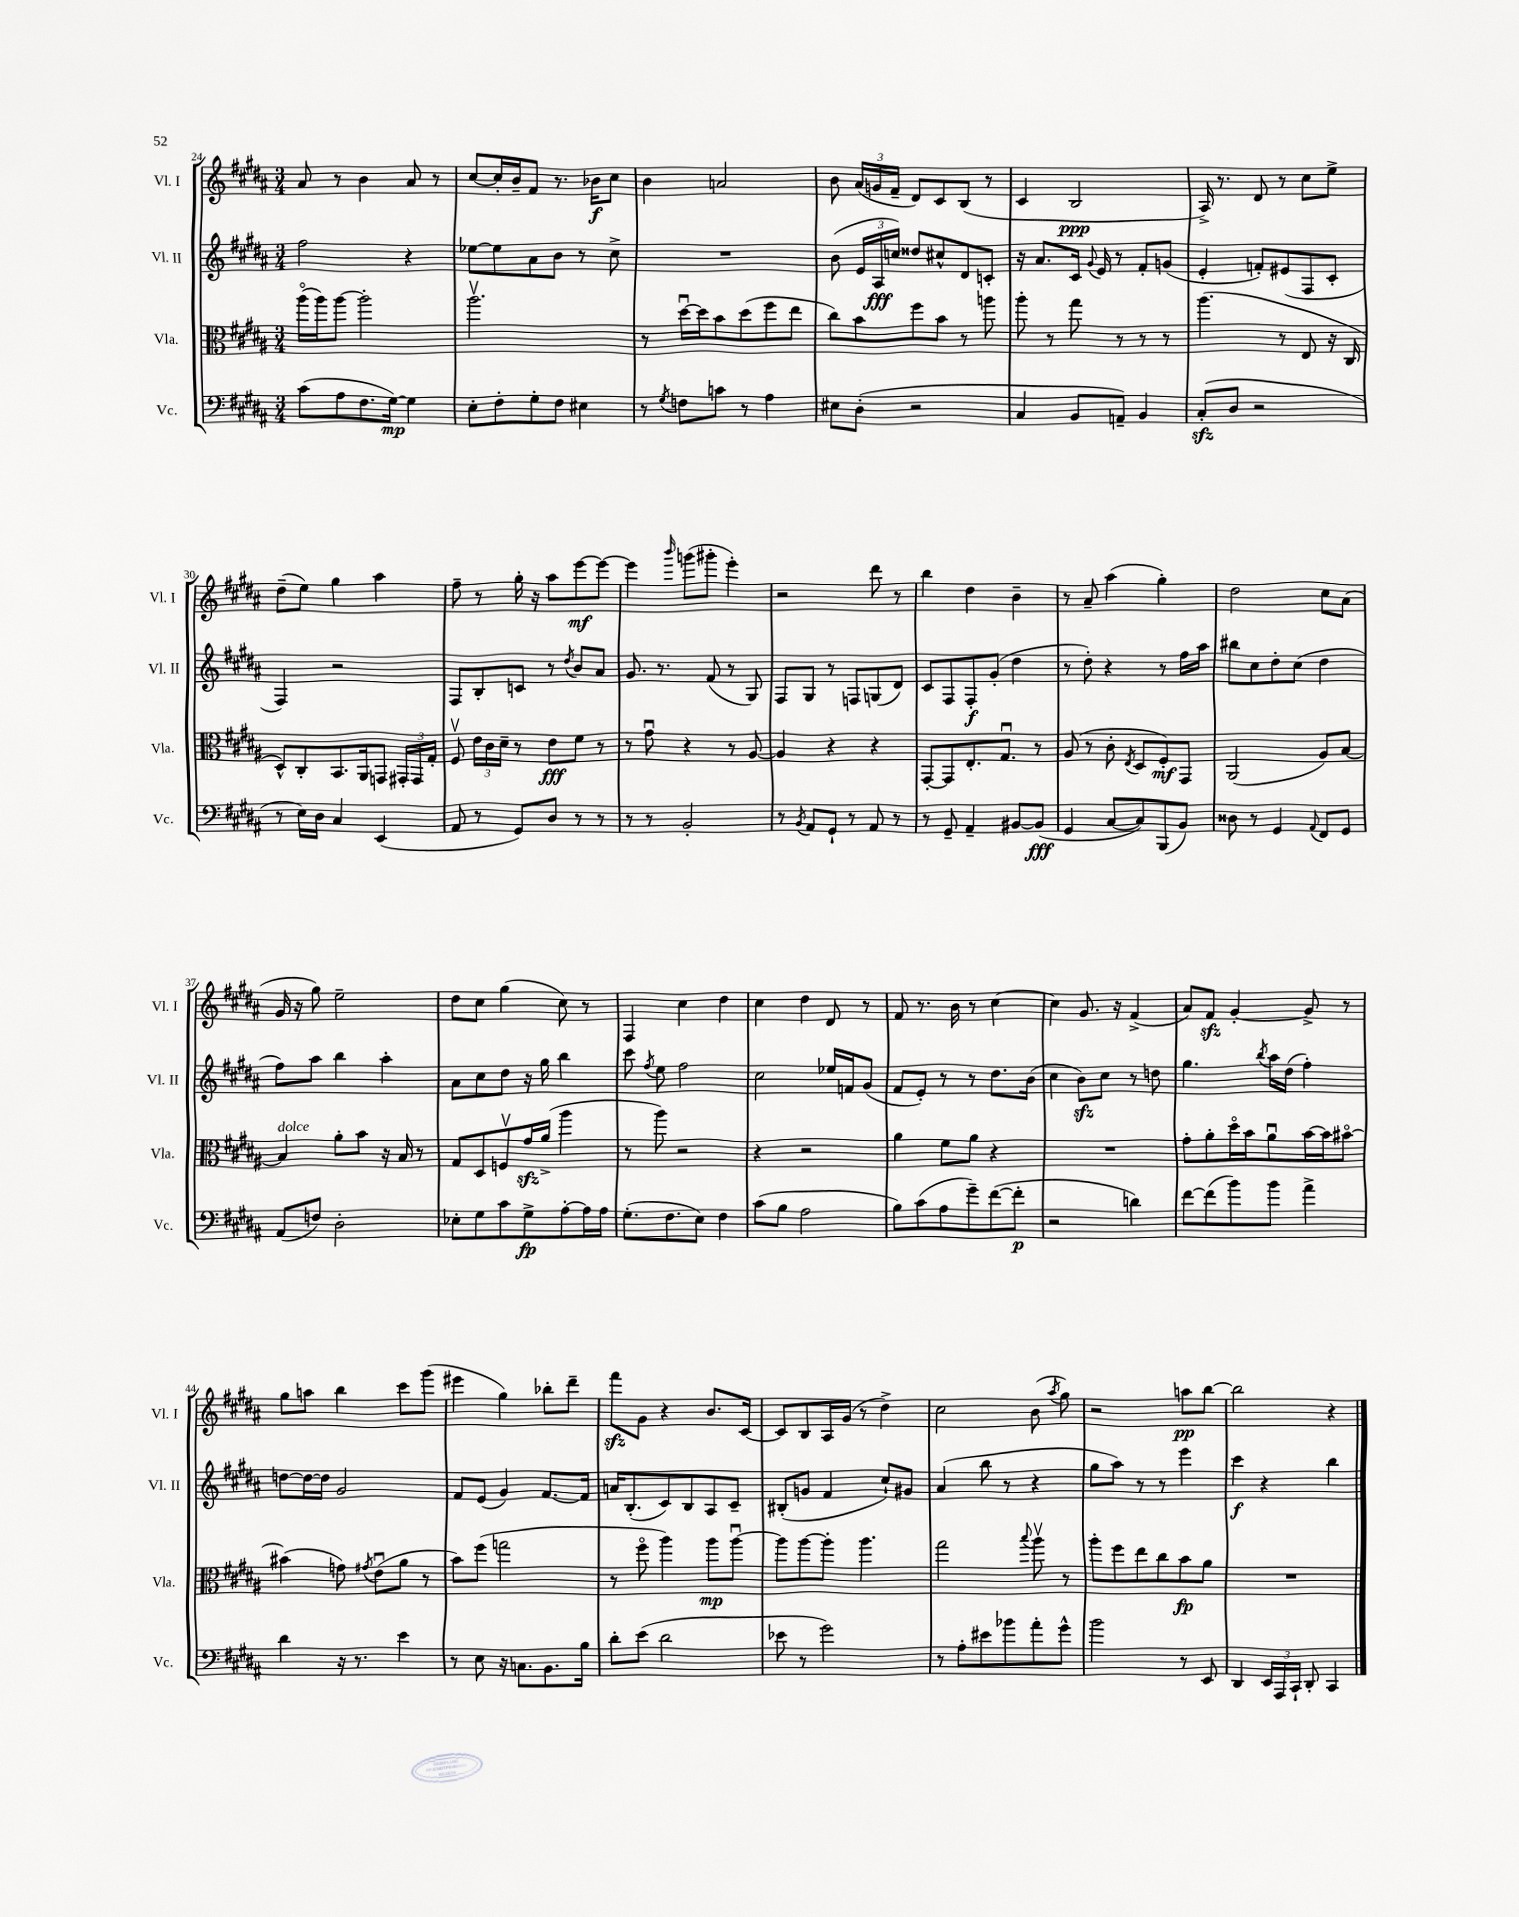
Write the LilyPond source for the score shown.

<<
\new StaffGroup <<
\new Staff = "s0" \with { instrumentName = "Vl. I" shortInstrumentName = "Vl. I" } {
    \clef treble \key b \major \numericTimeSignature \time 3/4
    \autoBeamOff ais'8 r8 b'4 ais'8 r8 |
    cis''8[~ cis''16-. b'16-- fis'8] r8. bes'16[\f cis''8] |
    b'4 a'2 |
    b'8 \tuplet 3/2 { ais'16[( g'16 fis'16]-- } dis'8[) cis'8 b8]( r8 |
    cis'4 b2\ppp |
    ais16->) r8. dis'8 r8 cis''8[ e''8]-> |
    dis''8[--( e''8]) gis''4 ais''4 |
    fis''8-- r8 gis''16-. r16 ais''8[ e'''8~\mf e'''8]~ |
    e'''4 \grace { b'''16 } g'''8[( gis'''8]-. e'''4-.) |
    r2 dis'''8 r8 |
    b''4 dis''4 b'4-- |
    r8 ais'8-- ais''4( gis''4-.) |
    dis''2 cis''8[ ais'8]( |
    gis'16 r16 gis''8) e''2-- |
    dis''8[ cis''8] gis''4( cis''8) r8 |
    fis4 cis''4 dis''4 |
    cis''4 dis''4 dis'8 r8 |
    fis'8 r8. b'16 r8 cis''4~ |
    cis''4 gis'8. r16 fis'4->( |
    ais'8[) fis'8]\sfz gis'4~-. gis'8-> r8 |
    gis''8[ a''8] b''4 cis'''8[ gis'''8]( |
    eis'''4 gis''4) bes''8[-. dis'''8]-- |
    fis'''8[\sfz gis'8] r4 b'8.[ cis'16]~ |
    cis'8[ b8 ais16 gis'16]( r8 dis''4->) |
    cis''2 b'8( \acciaccatura { ais''8 } gis''8) |
    r2 a''8[\pp b''8]~ |
    b''2 r4 \bar "|." |
}
\new Staff = "s1" \with { instrumentName = "Vl. II" shortInstrumentName = "Vl. II" } {
    \clef treble \key b \major \numericTimeSignature \time 3/4
    \autoBeamOff fis''2 r4 |
    ees''8[~ ees''8 ais'8 b'8] r8 cis''8-> |
    R2. |
    b'8( \tuplet 3/2 { e'16[ ais16\fff c''16]) } disis''8[ cis''8-^ dis'8 c'8]-. |
    r16 ais'8.[ cis'16] \appoggiatura { gis'8 } e'16 r8 fis'8[-. g'8]( |
    e'4-. f'8[-.) eis'8( fis8 cis'8]-. |
    fis4) r2 |
    fis8[ b8-. c'8] r8 \acciaccatura { dis''8 } b'8[ ais'8] |
    gis'8. r8. fis'8( r8 gis8) |
    fis8[ gis8] r8 f8[ g8( dis'8]) |
    cis'8[ fis8 fis8-.\f gis'8]-.( dis''4 |
    r8 dis''8-.) r4 r8 fis''16[ ais''16] |
    bis''8[ cis''8 dis''8-. cis''8]( dis''4 |
    fis''8[) ais''8] b''4 ais''4-. |
    ais'8[ cis''8 dis''8] r16 gis''16 b''4 |
    cis'''8 \acciaccatura { fis''8 } e''8 fis''2 |
    cis''2 ees''16[ f'16 gis'8]( |
    fis'8[ e'8]-.) r8 r8 dis''8.[ b'16]( |
    cis''4 b'8[\sfz) cis''8] r8 d''8 |
    gis''4. \acciaccatura { b''8 } ais''16[ dis''16]( fis''4-.) |
    d''8[~ d''16~ d''16] gis'2 |
    fis'8[ e'8]( gis'4) fis'8.[~ fis'16] |
    a'16[ b8.-.( cis'8) b8 ais8 cis'8]-- |
    bis8[-.( g'8] fis'4 cis''8[-!) gis'8] |
    ais'4( b''8 r8 r4 |
    gis''8[ ais''8]) r8 r8 e'''4 |
    cis'''4\f r4 b''4 \bar "|." |
}
\new Staff = "s2" \with { instrumentName = "Vla." shortInstrumentName = "Vla." } {
    \clef alto \key b \major \numericTimeSignature \time 3/4
    \autoBeamOff ais''16[\flageolet( ais''16) ais''8]~ ais''2-. |
    ais''2.\upbow |
    r8 dis''16[~\downbow dis''16 b'8 dis''8( fis''8 e''8] |
    cis''8[) b'8 fis''8 b'8] r8 a''8 |
    ais''8-. r8 gis''8 r8 r8 r8 |
    ais''4.( r8 e8 r16 cis16 |
    dis8[-^) cis8-. b,8. ais,16 g,8] \tuplet 3/2 { gis,16[-. gis,16 gis16]-. } |
    fis8\upbow \tuplet 3/2 { e'16[ cis'16 dis'16]-- } r8 e'8[\fff fis'8] r8 |
    r8 gis'8\downbow r4 r8 ais8~ |
    ais4 r4 r4 |
    gis,8[~-. gis,8 e8.-. gis8.]\downbow r8 |
    ais8( r8 cis'8-. \acciaccatura { e8 } dis8[ fis8-.\mf) gis,8] |
    ais,2( ais8[) b8]~ |
    b4^\markup { \italic "dolce" } ais'8[-. b'8] r16 b16 r8 |
    gis8[ dis8 f8\upbow gis'16\sfz ais'16]->( ais''4 |
    r8 ais''8) r2 |
    r4 r2 |
    ais'4 fis'8[ ais'8] r4 |
    R2. |
    gis'8[-. ais'8-. dis''16\flageolet b'16 ais'8\downbow b'16~ b'16 bis'8]~\flageolet |
    bis'4( g'8) \acciaccatura { gis'8 } e'8[\downbow( ais'8] r8 |
    b'8[) fis''8]( g''2 |
    r8 fis''8\flageolet ais''4) ais''8[\mp ais''8]~\downbow |
    ais''8[ ais''8~ ais''8]-. ais''4. |
    gis''2 \appoggiatura { b''8 } ais''8\upbow r8 |
    ais''8[-. fis''8 e''8 cis''8 b'8\fp ais'8] |
    R2. \bar "|." |
}
\new Staff = "s3" \with { instrumentName = "Vc." shortInstrumentName = "Vc." } {
    \clef bass \key b \major \numericTimeSignature \time 3/4
    \autoBeamOff cis'8[( ais8 fis8. gis16]~\mp) gis4 |
    e8[-. fis8-. gis8-. fis8] eis4 |
    r8 \acciaccatura { gis8 } f8[ c'8] r8 ais4 |
    eis8[ dis8]-.( r2 |
    cis4 b,8[ a,8]--) b,4 |
    cis8[-.\sfz( dis8] r2 |
    r8 e16[) dis16] cis4 e,4( |
    ais,8 r8 gis,8[) dis8] r8 r8 |
    r8 r8 b,2-. |
    r8 \acciaccatura { b,8 } ais,8[ gis,8]-! r8 ais,8 r8 |
    r8 gis,8-- ais,4-- bis,8[~ bis,8]\fff( |
    gis,4 cis8[~ cis8) b,,8( b,8]) |
    disis8 r8 gis,4 \appoggiatura { ais,8 } fis,8[ gis,8] |
    ais,8[( f8]) dis2-. |
    ees8[-. gis8 cis'8 gis8->\fp ais8~-. ais16 ais16] |
    gis8.[-.( fis8. e8]) fis4 |
    cis'8[( b8] ais2 |
    b8[) cis'8( ais8 gis'8--) fis'8~( fis'8]-.\p |
    r2 d'4) |
    fis'8[~ fis'8( b'8) b'8] ais'4-> |
    dis'4 r16 r8. e'4 |
    r8 e8 r16 c8.[ b,8. b16] |
    dis'8[-. e'8]( dis'2 |
    ees'8 r8 gis'2) |
    r8 ais8[-. eis'8 bes'8 ais'8-. gis'8]-^ |
    b'2 r8 e,8 |
    dis,4 \tuplet 3/2 { e,16[ ais,,16 cis,16]-! } dis,8-. cis,4 \bar "|." |
}
>>
>>
\layout { \context { \Score currentBarNumber = #24 } }
